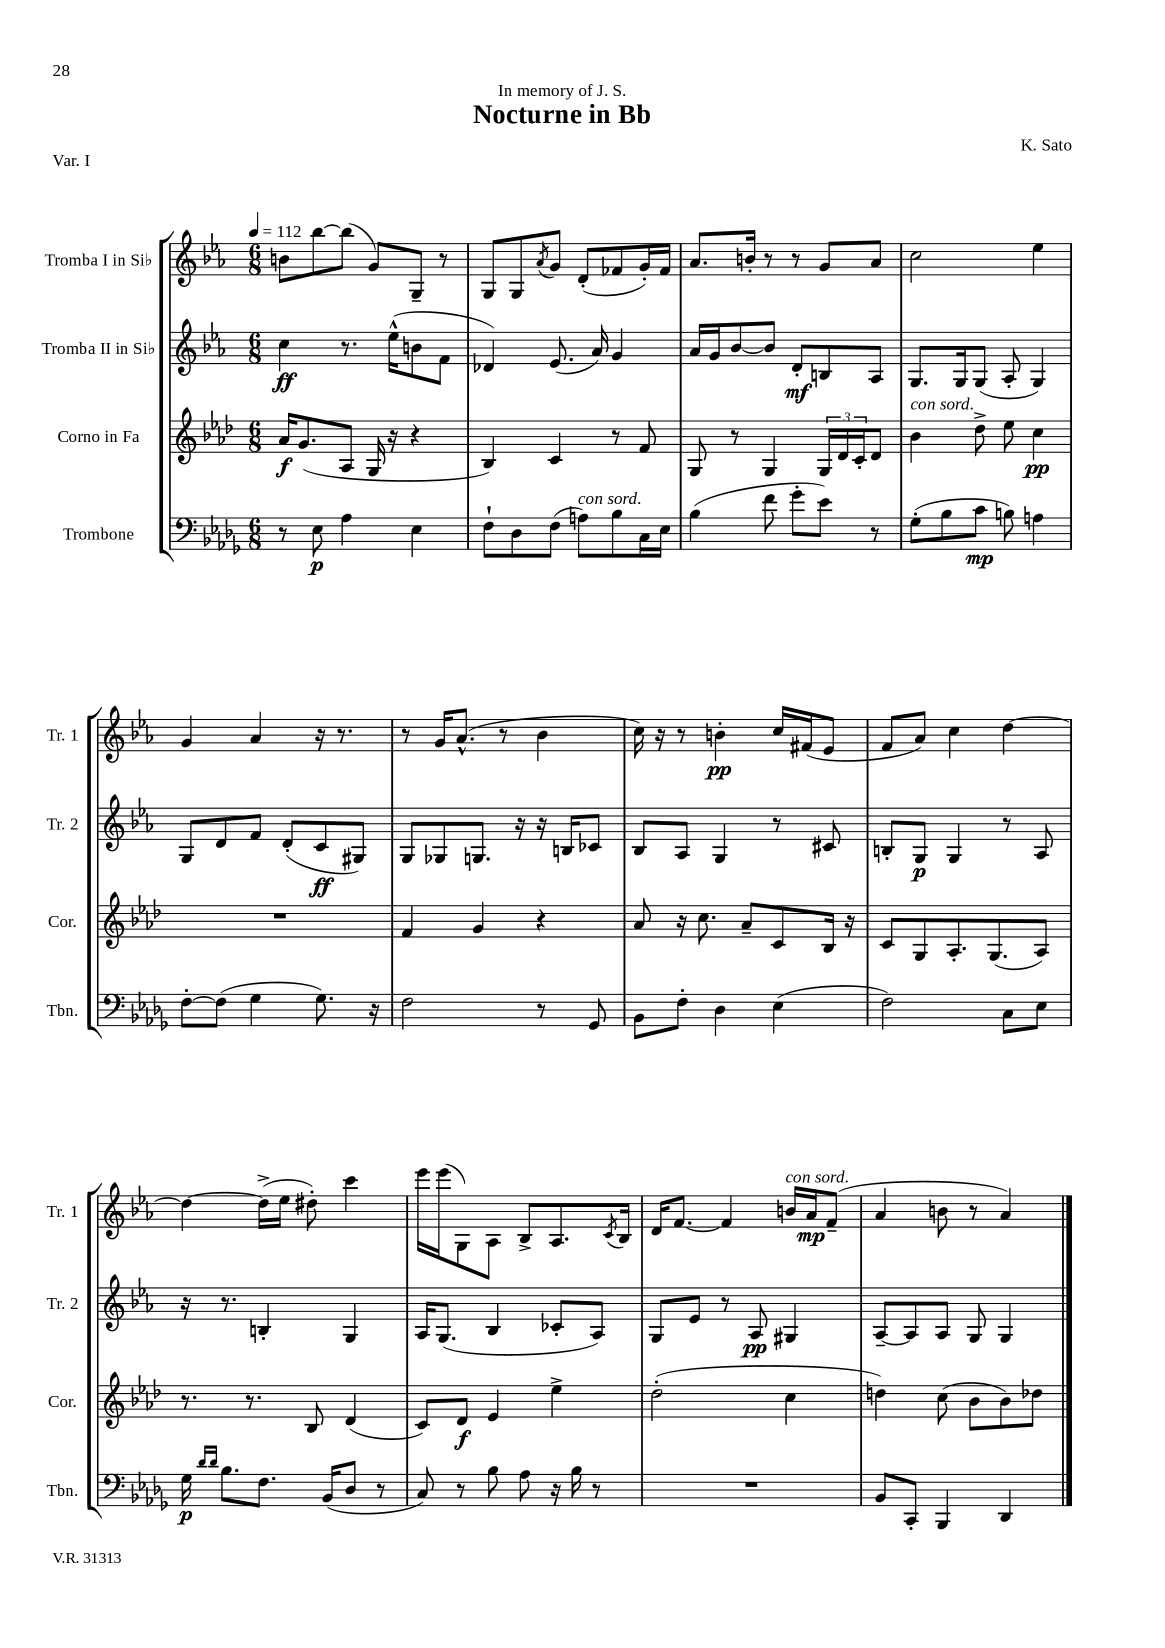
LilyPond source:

\header { title = "Nocturne in Bb" composer = "K. Sato" dedication = "In memory of J. S." piece = "Var. I" }
<<
\new StaffGroup <<
\new Staff = "s0" \with { instrumentName = "Tromba I in Sib" shortInstrumentName = "Tr. 1" } {
    \clef treble \key ees \major \numericTimeSignature \time 6/8 \tempo 4 = 112
    b'8 bes''8~ bes''8( g'8) g8-- r8 |
    g8 g8 \acciaccatura { aes'8 } g'8 d'8-.( fes'8 g'16-.) fes'16 |
    aes'8. b'16-. r8 r8 g'8 aes'8 |
    c''2 ees''4 |
    g'4 aes'4 r16 r8. |
    r8 g'16 aes'8.-^( r8 bes'4 |
    c''16) r16 r8 b'4-.\pp c''16 fis'16( ees'8 |
    f'8 aes'8) c''4 d''4~ |
    d''4~ d''16->( ees''16 dis''8-.) c'''4 |
    ees'''16 ees'''16( g8) aes8 bes8-> aes8. \acciaccatura { c'8 } bes16 |
    d'16 f'8.~ f'4 b'16^\markup { \italic "con sord." } aes'16\mp f'8--( |
    aes'4 b'8 r8 aes'4) \bar "|." |
}
\new Staff = "s1" \with { instrumentName = "Tromba II in Sib" shortInstrumentName = "Tr. 2" } {
    \clef treble \key ees \major \numericTimeSignature \time 6/8
    c''4\ff r8. ees''16-^( b'8 f'8 |
    des'4) ees'8.( aes'16) g'4 |
    aes'16 g'16 bes'8~ bes'8 d'8-.\mf b8 aes8 |
    g8. g16 g8( aes8-. g4) |
    g8 d'8 f'8 d'8-.( c'8\ff gis8) |
    g8 ges8 g8. r16 r16 b16 ces'8 |
    bes8 aes8 g4 r8 cis'8 |
    b8-. g8\p g4 r8 aes8 |
    r16 r8. b4-. g4 |
    aes16 g8.( bes4 ces'8-. aes8) |
    g8 ees'8 r8 aes8\pp gis4 |
    aes8~-- aes8 aes8 g8 g4 \bar "|." |
}
\new Staff = "s2" \with { instrumentName = "Corno in Fa" shortInstrumentName = "Cor." } {
    \clef treble \key aes \major \numericTimeSignature \time 6/8
    aes'16\f g'8.( aes8 g16 r16 r4 |
    bes4) c'4 r8 f'8 |
    g8 r8 g4 \tuplet 3/2 { g16 des'16 c'16-. } des'8 |
    bes'4^\markup { \italic "con sord." } des''8-> ees''8 c''4\pp |
    R2. |
    f'4 g'4 r4 |
    aes'8 r16 c''8. aes'8-- c'8 bes16 r16 |
    c'8 g8 aes8.-. g8.( aes8) |
    r8. r8. bes8 des'4( |
    c'8) des'8\f ees'4 ees''4-> |
    des''2-.( c''4 |
    d''4) c''8( bes'8 bes'8) des''8 \bar "|." |
}
\new Staff = "s3" \with { instrumentName = "Trombone" shortInstrumentName = "Tbn." } {
    \clef bass \key des \major \numericTimeSignature \time 6/8
    r8 ees8\p aes4 ees4 |
    f8-! des8 f8( a8^\markup { \italic "con sord." }) bes8 c16 ees16 |
    bes4( f'8 ges'8-. ees'8) r8 |
    ges8-.( bes8 c'8\mp b8) a4 |
    f8~-. f8( ges4 ges8.) r16 |
    f2 r8 ges,8 |
    bes,8 f8-. des4 ees4( |
    f2) c8 ees8 |
    ges16\p \grace { des'16 des'16 } bes8. f8. bes,16( des8 r8 |
    c8) r8 bes8 aes8 r16 bes16 r8 |
    R2. |
    bes,8 c,8-. bes,,4 des,4 \bar "|." |
}
>>
>>
\layout { \context { \Score \remove "Bar_number_engraver" } }
